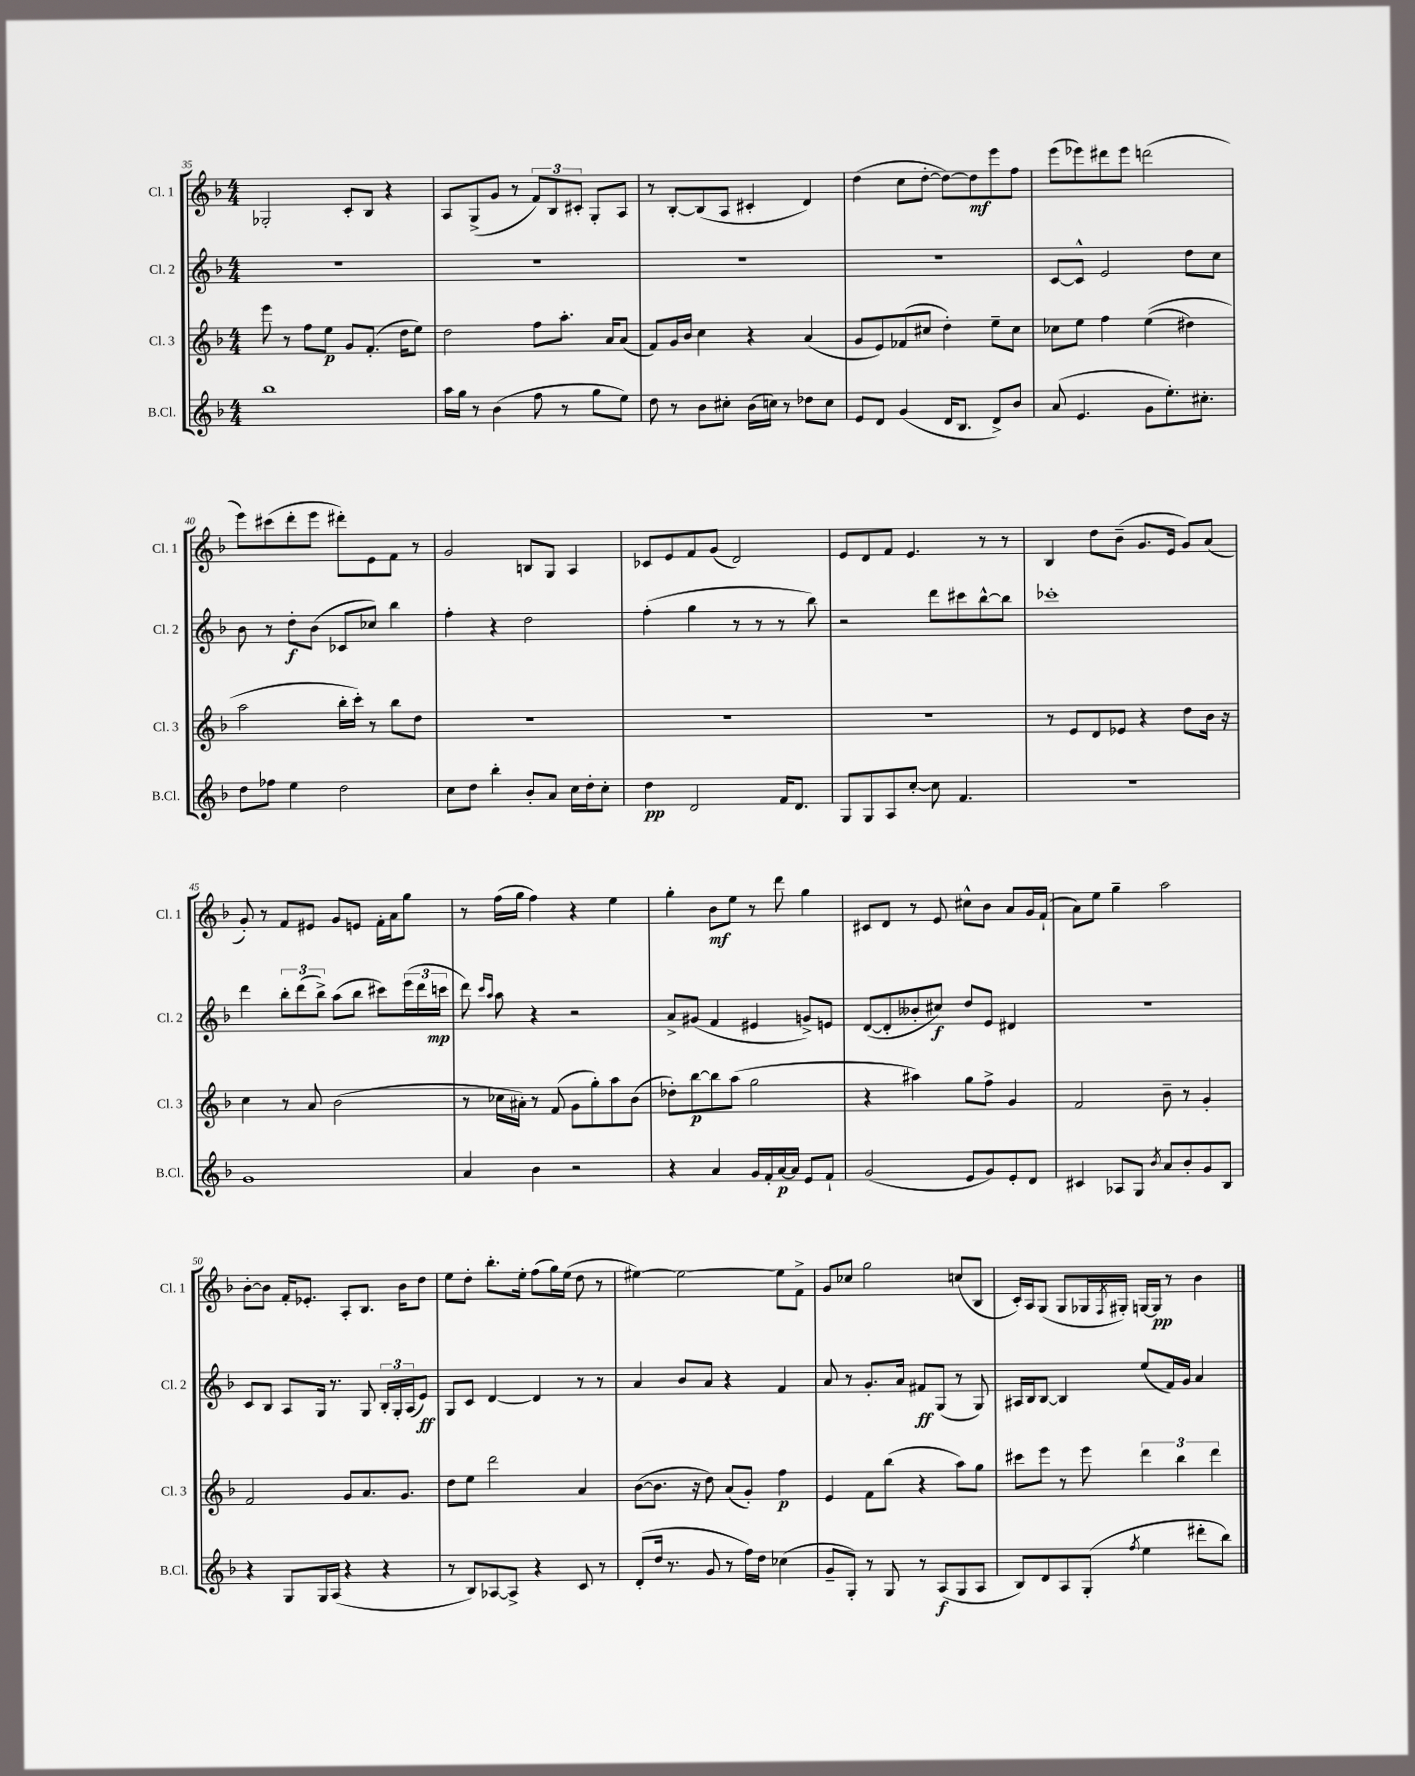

**kern	**dynam	**kern	**dynam	**kern	**dynam	**kern	**dynam
*part4	*part4	*part3	*part3	*part2	*part2	*part1	*part1
*staff4	*staff4	*staff3	*staff3	*staff2	*staff2	*staff1	*staff1
*I"B.Cl.	*	*I"Cl. 3	*	*I"Cl. 2	*	*I"Cl. 1	*
*I'B.Cl.	*	*I'Cl. 3	*	*I'Cl. 2	*	*I'Cl. 1	*
*clefG2	*	*clefG2	*	*clefG2	*	*clefG2	*
*k[b-]	*	*k[b-]	*	*k[b-]	*	*k[b-]	*
*M4/4	*	*M4/4	*	*M4/4	*	*M4/4	*
=35	=35	=35	=35	=35	=35	=35	=35
1bb-	.	8eee\	.	1r	.	2G-X'/	.
.	.	8r	.	.	.	.	.
.	.	8ff\L	.	.	.	.	.
.	.	8ee\J	p	.	.	.	.
.	.	8g/L	.	.	.	8c'/L	.
.	.	(8.f'/J	.	.	.	8B-/J	.
.	.	.	.	.	.	4r	.
.	.	16dd\KL	.	.	.	.	.
.	.	8ee\J)	.	.	.	.	.
=36	=36	=36	=36	=36	=36	=36	=36
16aa\LL	.	2dd\	.	1r	.	8A/L	.
16gg\JJ	.	.	.	.	.	.	.
8r	.	.	.	.	.	(8G^/	.
(4b-\	.	.	.	.	.	8g/J	.
.	.	.	.	.	.	8r	.
8ff\	.	8ff\L	.	.	.	12f/L)	.
.	.	.	.	.	.	12B-/	.
8r	.	8.aa'\J	.	.	.	.	.
.	.	.	.	.	.	12c#X'/J	.
8gg\L	.	.	.	.	.	8G'/L	.
.	.	16a/KL	.	.	.	.	.
8ee\J)	.	(8a/J	.	.	.	8A/J	.
=37	=37	=37	=37	=37	=37	=37	=37
8dd\	.	8f/L)	.	1r	.	8r	.
8r	.	16g/L	.	.	.	[8B-'/L	.
.	.	16b-/JJ	.	.	.	.	.
8b-\L	.	4cc\	.	.	.	(8B-/]	.
8cc#X'\J	.	.	.	.	.	8A/J	.
(16b-\LL	.	4r	.	.	.	4c#X'/	.
16ccn\JJ)	.	.	.	.	.	.	.
8r	.	.	.	.	.	.	.
8dd-X\L	.	(4a/	.	.	.	4d/)	.
8cc\J	.	.	.	.	.	.	.
=38	=38	=38	=38	=38	=38	=38	=38
8e/L	.	8g/L	.	1r	.	(4dd\	.
8d/J	.	8e/)	.	.	.	.	.
(4g/	.	(8f-X/	.	.	.	8cc\L	.
.	.	8cc#X/J	.	.	.	[8dd'\J	.
16d/KL	.	4dd'\)	.	.	.	8dd\L_)	.
8.B-/J	.	.	.	.	.	.	.
.	.	.	.	.	.	8dd\]	mf
8d^/L)	.	8ee~\L	.	.	.	8eee\	.
8b-/J	.	8cc#\J	.	.	.	8ff\J	.
=39	=39	=39	=39	=39	=39	=39	=39
(8a/	.	8cc-X\L	.	[8c/L	.	(8eee\L	.
4.e/	.	8ee\J	.	8c^^/J]	.	8eee-X\)	.
.	.	4ff\	.	2e/	.	8ddd#X\	.
.	.	.	.	.	.	8eee-\J	.
8g\L	.	((4ee\	.	.	.	(2dddn\	.
8.ee'\)	.	.	.	.	.	.	.
.	.	4dd#X\)	.	8dd\L	.	.	.
8.cc#X'\J	.	.	.	.	.	.	.
.	.	.	.	8cc\J	.	.	.
!!LO:LB:g=z
=40	=40	=40	=40	=40	=40	=40	=40
8dd\L	.	2aa\	.	8b-\	.	8eee\L)	.
8ff-X\J	.	.	.	8r	.	(8ccc#X\	.
4ee\	.	.	.	8dd'\L	f	8ddd'\	.
.	.	.	.	(8b-\J	.	8eee\J	.
2dd\	.	16bb-'\LL	.	8c-X/L	.	8ddd#X'\L)	.
.	.	16ccc'\JJ)	.	.	.	.	.
.	.	8r	.	8cc-X/J)	.	8e\	.
.	.	8bb-\L	.	4bb-\	.	8f\J	.
.	.	8dd\J	.	.	.	8r	.
=41	=41	=41	=41	=41	=41	=41	=41
8cc\L	.	1r	.	4ff'\	.	2g/	.
8dd\J	.	.	.	.	.	.	.
4bb-'\	.	.	.	4r	.	.	.
8b-'/L	.	.	.	2dd\	.	8Bn/L	.
8a/J	.	.	.	.	.	8G/J	.
16cc\LL	.	.	.	.	.	4A/	.
16dd'\J	.	.	.	.	.	.	.
8cc'\J	.	.	.	.	.	.	.
=42	=42	=42	=42	=42	=42	=42	=42
4dd\	pp	1r	.	(4ff'\	.	8c-X/L	.
.	.	.	.	.	.	8e/	.
2d/	.	.	.	4gg\	.	8f/	.
.	.	.	.	.	.	(8g/J	.
.	.	.	.	8r	.	2d/)	.
.	.	.	.	8r	.	.	.
16f/KL	.	.	.	8r	.	.	.
8.d/J	.	.	.	.	.	.	.
.	.	.	.	8bb-\)	.	.	.
=43	=43	=43	=43	=43	=43	=43	=43
8G/L	.	1r	.	2r	.	8e/L	.
8G/	.	.	.	.	.	8d/	.
8A/	.	.	.	.	.	8f/J	.
[8cc'/J	.	.	.	.	.	4.e/	.
8cc\]	.	.	.	8ddd\L	.	.	.
4.f/	.	.	.	8ccc#X\	.	.	.
.	.	.	.	[8bb-^^\	.	8r	.
.	.	.	.	8bb-\J]	.	8r	.
=44	=44	=44	=44	=44	=44	=44	=44
1r	.	8r	.	1ccc-X'	.	4B-/	.
.	.	8e/L	.	.	.	.	.
.	.	8d/	.	.	.	8dd\L	.
.	.	8e-X/J	.	.	.	(8b-~\J	.
.	.	4r	.	.	.	8.g/L	.
.	.	.	.	.	.	16e/Jk	.
.	.	8dd\L	.	.	.	8g/L)	.
.	.	16b-\Jk	.	.	.	(8a/J	.
.	.	16r	.	.	.	.	.
!!LO:LB:g=z
=45	=45	=45	=45	=45	=45	=45	=45
1g	.	4cc\	.	4ddd\	.	8g'/)	.
.	.	.	.	.	.	8r	.
.	.	8r	.	12bb-'\L	.	8f/L	.
.	.	.	.	(12ddd\	.	.	.
.	.	8a/	.	.	.	8e#X/J	.
.	.	.	.	12bb-^\J)	.	.	.
.	.	(2b-\	.	(8aa\L	.	8g/L	.
.	.	.	.	8bb-\J	.	8en/J	.
.	.	.	.	8ccc#X\L)	.	16f'\LL	.
.	.	.	.	.	.	16a\J	.
.	.	.	.	(24eee\L	.	8gg\J	.
.	.	.	.	24ddd\	.	.	.
.	.	.	.	24cccn\JJ	mp	.	.
=46	=46	=46	=46	=46	=46	=46	=46
4a/	.	8r	.	8ddd\)	.	8r	.
.	.	.	.	16qqccc/LL	.	.	.
.	.	.	.	16qqaa/JJ	.	.	.
.	.	16cc-X\LL	.	8aa\	.	(16ff\LL	.
.	.	16a#X'\JJ)	.	.	.	16gg\JJ	.
4b-\	.	8r	.	4r	.	4ff\)	.
.	.	(8f/	.	.	.	.	.
2r	.	8g\L	.	2r	.	4r	.
.	.	8gg'\)	.	.	.	.	.
.	.	8aa\	.	.	.	4ee\	.
.	.	(8b-\J	.	.	.	.	.
=47	=47	=47	=47	=47	=47	=47	=47
4r	.	8dd-X'\L)	.	8a^/L	.	4gg'\	.
.	.	[8bb-\	p	(8g#X/J	.	.	.
4a/	.	8bb-\]	.	4f/	.	8b-\L	mf
.	.	(8aa\J	.	.	.	8ee\J	.
16g/LL	.	2gg\	.	4e#X/	.	8r	.
16f'/	.	.	.	.	.	.	.
[16a/	p	.	.	.	.	8ddd\	.
16a/JJ]	.	.	.	.	.	.	.
8e/L	.	.	.	8gn^/L)	.	4gg\	.
8f`/J	.	.	.	8en/J	.	.	.
=48	=48	=48	=48	=48	=48	=48	=48
(2g/	.	4r	.	([8d/L	.	8c#X/L	.
.	.	.	.	8d'/]	.	8d/J	.
.	.	4aa#X\)	.	8b--X'/	.	8r	.
.	.	.	.	8cc#X/J)	f	8e/	.
8e/L	.	8gg\L	.	8dd/L	.	8cc#X^^\L	.
8g/)	.	8ff^\J	.	8e/J	.	8b-\J	.
8e'/	.	4g/	.	4d#X/	.	8a/L	.
8d/J	.	.	.	.	.	16g/L	.
.	.	.	.	.	.	(16f`/JJ	.
=49	=49	=49	=49	=49	=49	=49	=49
4c#X/	.	2f/	.	1r	.	8a\L)	.
.	.	.	.	.	.	8ee\J	.
8A-X/L	.	.	.	.	.	4gg~\	.
8G/J	.	.	.	.	.	.	.
8qb-/	.	.	.	.	.	.	.
8a/L	.	8b-~\	.	.	.	2aa\	.
8b-'/	.	8r	.	.	.	.	.
8g/	.	4g'/	.	.	.	.	.
8B-/J	.	.	.	.	.	.	.
!!LO:LB:g=z
=50	=50	=50	=50	=50	=50	=50	=50
4r	.	2f/	.	8c/L	.	[8b-'\L	.
.	.	.	.	8B-/J	.	8b-\J]	.
8G/L	.	.	.	8A/L	.	16f'/KL	.
.	.	.	.	.	.	8.e-X'/J	.
16G/L	.	.	.	16G/Jk	.	.	.
(16A/JJ	.	.	.	8.r	.	.	.
4r	.	8g/L	.	.	.	8A'/L	.
.	.	8.a/	.	8G/	.	8.B-/J	.
4r	.	.	.	24B-'/LL	.	.	.
.	.	.	.	24G'/	.	.	.
.	.	8.g/J	.	.	.	16b-\KL	.
.	.	.	.	(24A/J	.	.	.
.	.	.	.	8e/J)	ff	8dd\J	.
=51	=51	=51	=51	=51	=51	=51	=51
8r	.	8dd\L	.	8G/L	.	8ee\L	.
8B-/L)	.	8ee\J	.	8c/J	.	8dd'\J	.
[8A-X/	.	2ddd\	.	[4d/	.	8.bb-'\L	.
8A-^/J]	.	.	.	.	.	.	.
.	.	.	.	.	.	16ee'\Jk	.
4r	.	.	.	4d/]	.	(8ff\L	.
.	.	.	.	.	.	16gg\L)	.
.	.	.	.	.	.	(16ee\JJ	.
8c/	.	4a/	.	8r	.	8dd\	.
8r	.	.	.	8r	.	8r	.
=52	=52	=52	=52	=52	=52	=52	=52
(8d'/L	.	([8b-\L	.	4a/	.	[4ee#X\)	.
16dd/Jk	.	8.b-\J]	.	.	.	.	.
8.r	.	.	.	.	.	.	.
.	.	.	.	8b-/L	.	2ee#\_	.
.	.	16r	.	.	.	.	.
8g/	.	8dd\)	.	8a/J	.	.	.
8r	.	(8a/L	.	4r	.	.	.
16ff\LL)	.	8g'/J)	.	.	.	.	.
16dd\JJ	.	.	.	.	.	.	.
(4cc-X\	.	4ff\	p	4f/	.	8ee#\L]	.
.	.	.	.	.	.	8f^\J	.
=53	=53	=53	=53	=53	=53	=53	=53
8g~/L	.	4e/	.	8a/	.	8g/L	.
8G'/J)	.	.	.	8r	.	8cc-X/J	.
8r	.	8f\L	.	8.g'/L	.	2gg\	.
8G/	.	(8bb-\J	.	.	.	.	.
.	.	.	.	16a/Jk	.	.	.
8r	.	4r	.	8f#X/L	ff	.	.
(8A/L	f	.	.	(8G/J	.	.	.
8G/	.	8aa\L)	.	8r	.	(8ccn/L	.
8A/J	.	8gg\J	.	8G/)	.	8B-/J	.
=54	=54	=54	=54	=54	=54	=54	=54
8B-/L)	.	8ccc#X\L	.	16A#X/LL	.	16c'/LL)	.
.	.	.	.	16B-/J	.	16A/J	.
8d/	.	8eee\J	.	[8B-/J	.	(8G/J	.
8A/	.	8r	.	4B-/]	.	8G/L	.
(8G'/J	.	8eee\	.	.	.	16G-X/L	.
.	.	.	.	.	.	8qF/	.
.	.	.	.	.	.	16G#X'/JJ)	.
8qff/	.	.	.	.	.	.	.
4ee\	.	6ddd\	.	(8ee/L	.	[16Gn/LL	.
.	.	.	.	.	.	16G/JJ]	pp
.	.	.	.	16f/L)	.	8r	.
.	.	6bb-\	.	.	.	.	.
.	.	.	.	16g/JJ	.	.	.
8ddd#X'\L	.	.	.	4a/	.	4b-\	.
.	.	6ddd\	.	.	.	.	.
8bb-\J)	.	.	.	.	.	.	.
==	==	==	==	==	==	==	==
*-	*-	*-	*-	*-	*-	*-	*-
